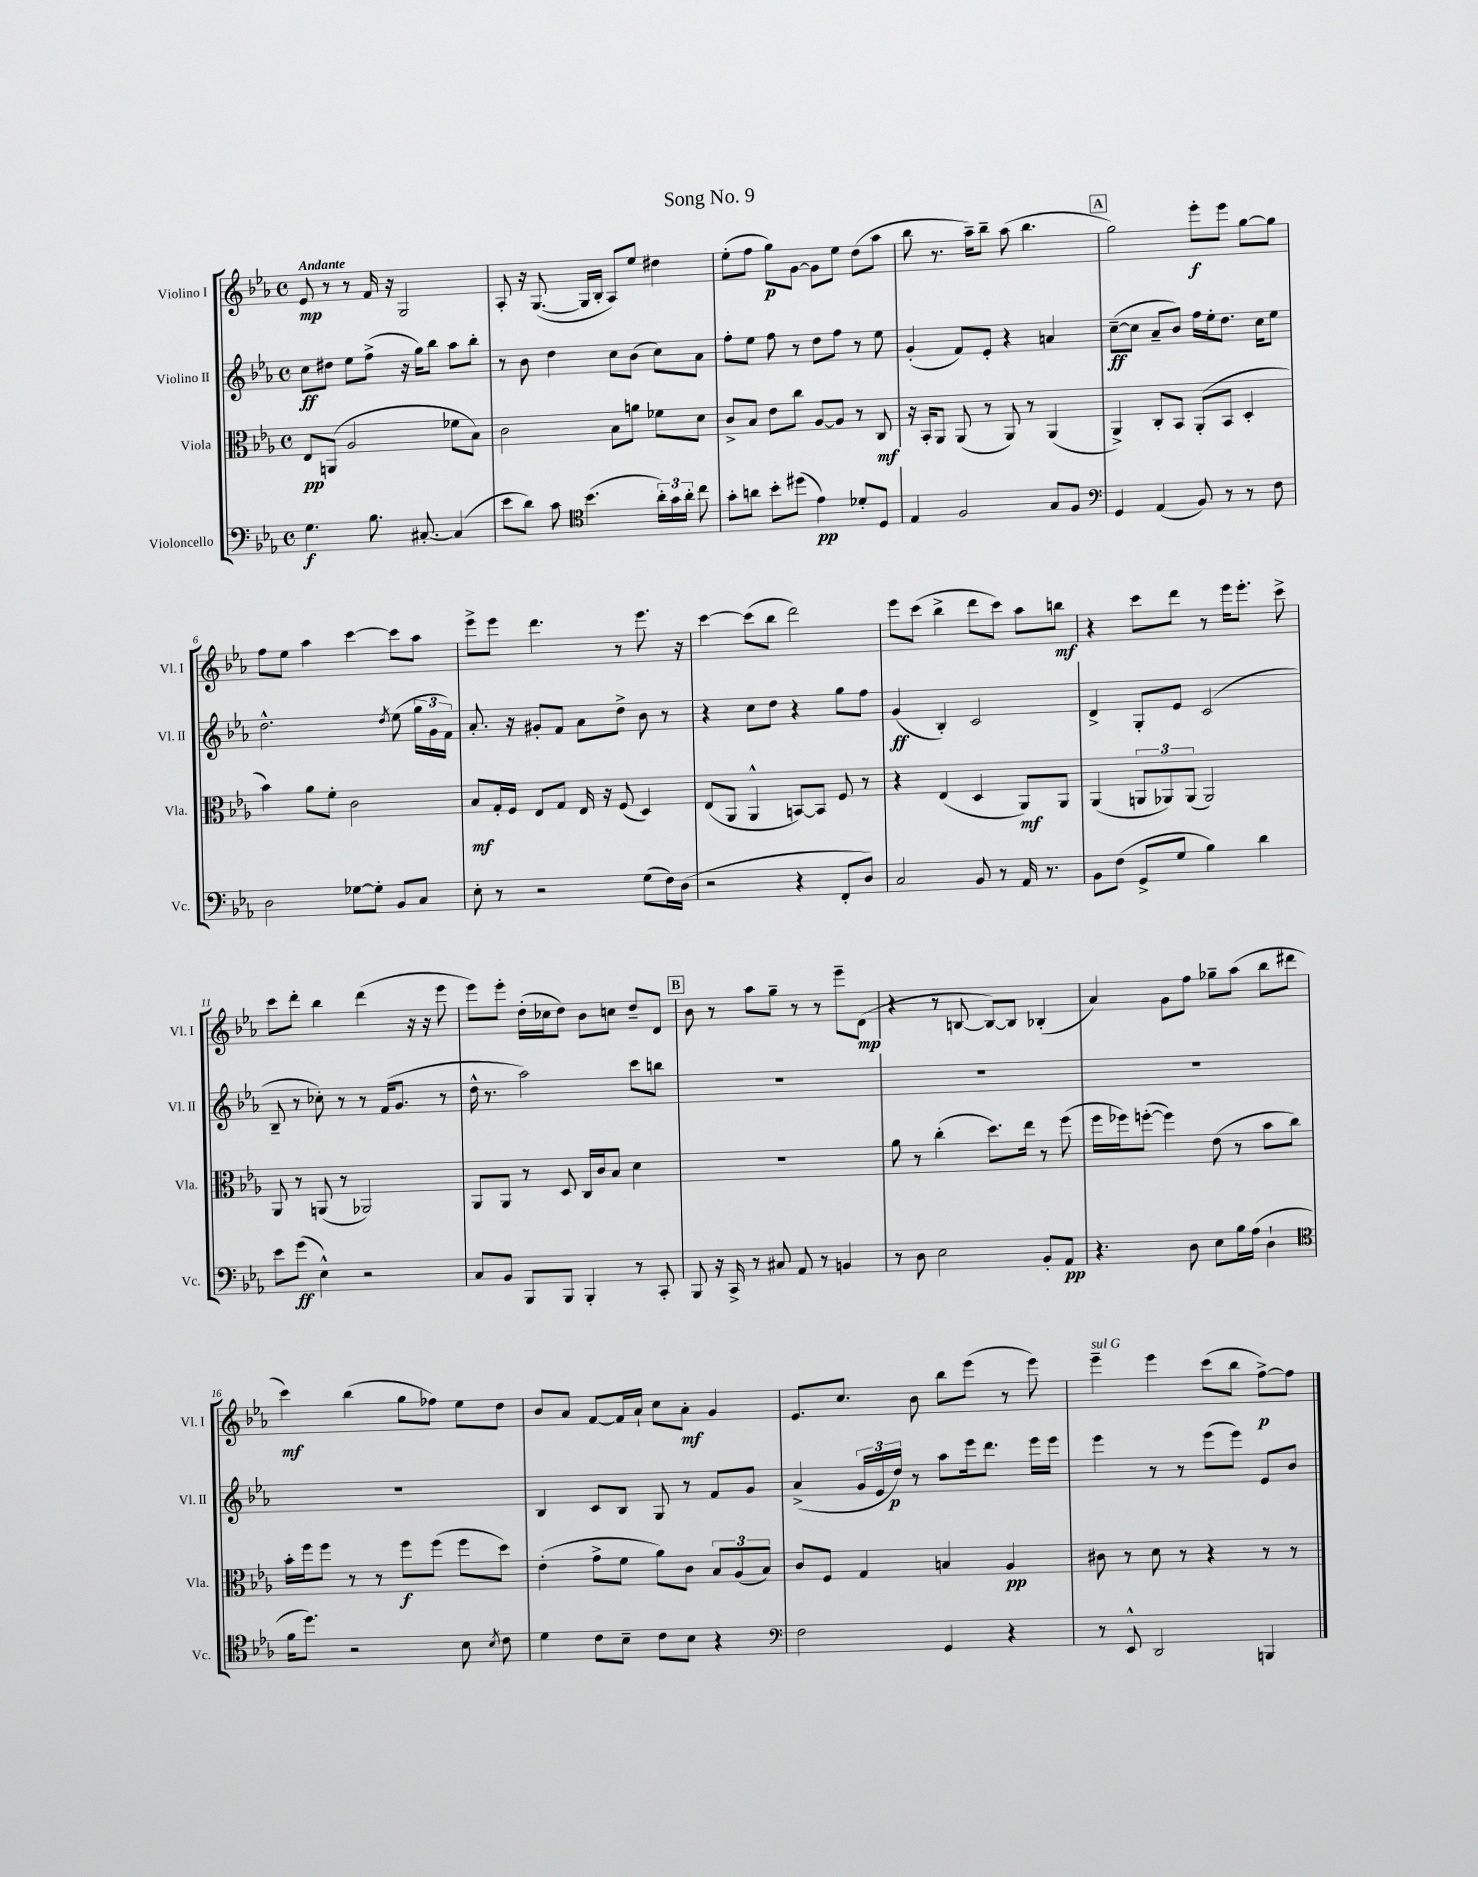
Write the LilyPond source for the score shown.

\header { title = "Song No. 9" }
<<
\new StaffGroup <<
\new Staff = "s0" \with { instrumentName = "Violino I" shortInstrumentName = "Vl. I" } {
    \clef treble \key ees \major \defaultTimeSignature \time 4/4 \tempo "Andante"
    \autoBeamOff ees'8\mp r8 r8 f'16 r16 g2 |
    aes8-. r16 g8.~( g16[ bes16]-. aes8[) ees''8] dis''4 |
    ees''8[-.( f''8] g''8[\p) g'8]~ g'8[ ees''8] d''8[( aes''8] |
    bes''8 r8. aes''16[--) bes''8]-- aes''8( bes''4. |
    \mark \markup { \box "A" } g''2) ees'''8[-.\f ees'''8] g''8[~ g''8] |
    f''8[ ees''8] aes''4 c'''4~ c'''8[ aes''8] |
    ees'''8[-> ees'''8] d'''4. r8 ees'''8. r16 |
    c'''4~ c'''8[( bes''8] d'''2) |
    ees'''8[ c'''8]( bes''4-> d'''8[ c'''8]) aes''8[ b''8]\mf |
    r4 c'''8[ d'''8] r8 ees'''16[ ees'''8.]-. c'''8-> |
    c'''8[ d'''8]-. bes''4 d'''4( r16 r16 ees'''8 |
    ees'''8[) ees'''8]-. d''16[-.( ces''16 d''8]) bes'8[ c''8] d''8[-- d'8] |
    \mark \markup { \box "B" } bes'8 r8 aes''8[ g''8]-- r8 r8 ees'''8[-- d'8]\mp( |
    r4 r8 b8~ b8[~) b8] bes4-.( |
    aes'4) g'8[ f''8] ges''8[-- aes''8]( bes''8[ dis'''8] |
    c'''4\mf) bes''4( g''8[ fes''8]) ees''8[ d''8] |
    bes'8[ aes'8] f'8[~ f'16 aes'16]-! c''8[ aes'8]-.\mf g'4 |
    ees'8.[ c''8.] bes'8 bes''8[ ees'''8]( r8 ees'''8) |
    ees'''4--^\markup { \italic "sul G" } ees'''4 c'''8[( bes''8] f''8[~->\p) f''8] \bar "|." |
}
\new Staff = "s1" \with { instrumentName = "Violino II" shortInstrumentName = "Vl. II" } {
    \clef treble \key ees \major \defaultTimeSignature \time 4/4
    \autoBeamOff c''8[\ff dis''8] ees''8[ f''8]->( r16 g''16[) bes''8] aes''8[ bes''8]-. |
    r8 bes'8 d''4 c''8[ bes'8]( c''8[) aes'8] |
    f''8[-. ees''8] f''8 r8 d''8[ f''8] r8 ees''8 |
    g'4-.( f'8[) ees'8]-. r4 a'4 |
    \mark \markup { \box "A" } c''8[~--\ff( c''8] aes'8[-- bes'8]) f''16[ ees''16-. d''8.] c''16[ ees''8] |
    d''2.-^ \acciaccatura { d''8 } ees''8( \tuplet 3/2 { g''16[ g'16 f'16]) } |
    aes'8.-. r16 gis'8[-. f'8] aes'8[ d''8]-> bes'8 r8 |
    r4 c''8[ d''8] r4 g''8[ f''8] |
    g'4\ff( bes4-.) c'2 |
    d'4-> g8[-. ees'8] c'2( |
    bes8-- r8 ces''8-.) r8 r8 f'16[( g'8.] r8 |
    d''16-^ r8. aes''2) c'''8[ b''8] |
    \mark \markup { \box "B" } R1 |
    R1 |
    R1 |
    R1 |
    bes4 c'8[ bes8] g8 r8 f'8[ g'8] |
    aes'4->( \tuplet 3/2 { g'16[ ees'16 d''16]\p) } r8 aes''8[ ees'''16 d'''8.] ees'''16[ ees'''16] |
    ees'''4 r8 r8 ees'''8[( ees'''8]) ees'8[ bes'8] \bar "|." |
}
\new Staff = "s2" \with { instrumentName = "Viola" shortInstrumentName = "Vla." } {
    \clef alto \key ees \major \defaultTimeSignature \time 4/4
    \autoBeamOff ees8[\pp a,8]( aes2 fes'8[ bes8]) |
    c'2 bes8[ a'8] fes'8[ d'8] |
    c'8[-> bes8] ees'8[ c''8] aes8[~ aes8] r8 c8\mf |
    r16 bes,16[-. aes,8] aes,8( r8 aes,8) r8 aes,4( |
    \mark \markup { \box "A" } aes,4->) c8[-. bes,8] aes,8[-.( bes,8] d4-. |
    bes'4) aes'8[ f'8]-. c'2 |
    bes8[\mf g16-. f16] ees8[ g8] ees16 r16 f8( d4) |
    ees8[( aes,8] aes,4-^ b,8[~) b,8] f8 r8 |
    r4 ees4( d4 aes,8[\mf) aes,8] |
    aes,4( \tuplet 3/2 { a,8[ aes,8) aes,8]( } aes,2) |
    aes,8 r8 a,8( r8 aes,2) |
    aes,8[ aes,8] r8 d8 c16[ c'16 bes8] d'4 |
    \mark \markup { \box "B" } R1 |
    aes'8 r8 c''4-.( d''8.[) ees''16] r8 f''8( |
    f''16[ fes''16) f''8]~-.( f''4) ees'8( r8 bes'8[ c''8]) |
    bes'16[-. f''16 f''8] r8 r8 f''8[\f f''8]( f''8[ d''8]) |
    ees'4-.( g'8[-> f'8] aes'8[) c'8] \tuplet 3/2 { bes8[ aes8( bes8]) } |
    c'8[ f8] g4 b4 aes4\pp |
    cis'8 r8 d'8 r8 r4 r8 r8 \bar "|." |
}
\new Staff = "s3" \with { instrumentName = "Violoncello" shortInstrumentName = "Vc." } {
    \clef bass \key ees \major \defaultTimeSignature \time 4/4
    \autoBeamOff g4.\f bes8. cis8.~-. cis4( |
    ees'8[ d'8]) c'8 \clef tenor bes'4.( \tuplet 3/2 { aes'16[-.) g'16 aes'16]-. } c''8 |
    g'8[-. a'8] bes'8[-. dis''8]( ees'4\pp) des'8[-. d8] |
    ees4 f2 g8[ f8] |
    \mark \markup { \box "A" } \clef bass g,4 aes,4( bes,8) r8 r8 f8 |
    d2 ges8[~ ges8]-. bes,8[ c8] |
    ees8-. r8 r2 g8[( f16) d16]( |
    r2 r4 f,8[-. d8]) |
    c2 bes,8 r8 aes,16 r8. |
    bes,8[ f8]( g,8[-> g8] bes4) d'4 |
    ees'8[ g'8]\ff( ees4-^) r2 |
    c8[ bes,8] bes,,8[ bes,,8] bes,,4-. r8 c,8-. |
    \mark \markup { \box "B" } bes,,8 r16 c,16-> r8 cis8 aes,8 r8 b,4 |
    r8 d8 ees2 bes,8[-. aes,8]\pp |
    r4. d8 ees8[ bes16 aes16]( d4-! |
    \clef tenor f'16[ d''8.]) r2 bes8 \acciaccatura { bes8 } c'8 |
    d'4 c'8[ bes8]-- c'8[ bes8] r4 |
    \clef bass f2 g,4 r4 |
    r8 ees,8-^ d,2 b,,4 \bar "|." |
}
>>
>>
